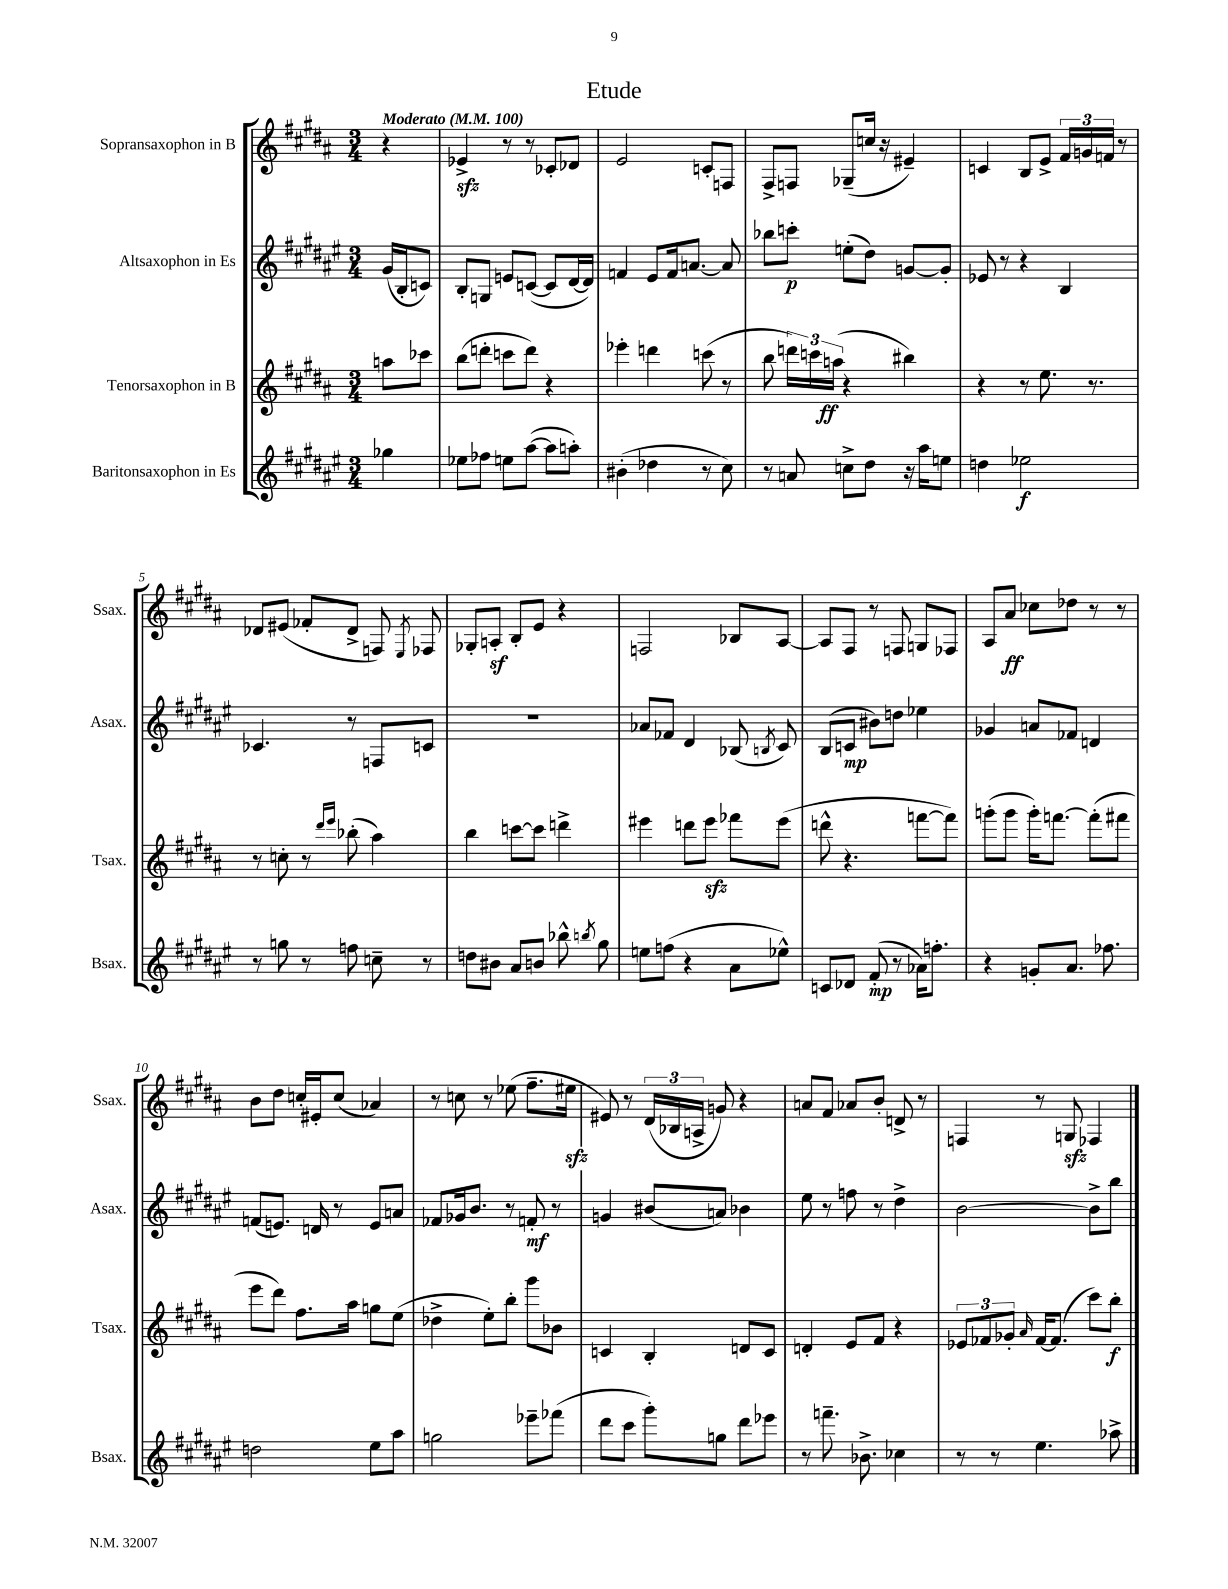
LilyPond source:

\header { title = "Etude" }
<<
\new StaffGroup <<
\new Staff = "s0" \with { instrumentName = "Sopransaxophon in B" shortInstrumentName = "Ssax." } {
    \clef treble \key b \major \numericTimeSignature \time 3/4 \partial 4 \tempo "Moderato" 4 = 100
    \autoBeamOff r4 |
    ees'4->\sfz r8 r8 ces'8[-. des'8] |
    e'2 c'8[-. f8] |
    fis8[-> f8] ges8[--( c''16] r16 eis'4--) |
    c'4 b8[ e'8]-> \tuplet 3/2 { fis'16[ g'16 f'16] } r8 |
    des'8[ eis'8]( fes'8[-. des'8]-> f8) \acciaccatura { e8 } fes8 |
    ges8[-. a8]-.\sf b8[-. e'8] r4 |
    f2 bes8[ ais8]~ |
    ais8[ fis8] r8 f8 g8[ fes8] |
    ais8[ ais'8]\ff ces''8[ des''8] r8 r8 |
    b'8[ dis''8] c''16[-. eis'16-. c''8]( aes'4) |
    r8 c''8 r8 ees''8( fis''8.[-- eis''16]\sfz |
    eis'8) r8 \tuplet 3/2 { dis'16[( bes16 a16]-> } g'8) r4 |
    a'8[ fis'8] aes'8[ b'8]-. d'8-> r8 |
    f4 r8 g8\sfz fes4 \bar "|." |
}
\new Staff = "s1" \with { instrumentName = "Altsaxophon in Es" shortInstrumentName = "Asax." } {
    \clef treble \key fis \major \numericTimeSignature \time 3/4 \partial 4
    \autoBeamOff gis'16[( b16-. c'8]) |
    b8[-. g8] e'8[ c'8]~( c'8[ dis'16~ dis'16]) |
    f'4 eis'8[ f'16 a'8.]~ a'8 |
    bes''8[ c'''8]-.\p e''8[-.( dis''8]) g'8[~ g'8]-. |
    ees'8 r8 r4 b4 |
    ces'4. r8 f8[ c'8] |
    R2. |
    aes'8[ fes'8] dis'4 bes8( \acciaccatura { b8 } cis'8) |
    b8[( c'8]\mp bis'8[) d''8] ees''4 |
    ges'4 a'8[ fes'8] d'4 |
    f'8[( e'8.]) d'16 r8 e'8[ a'8] |
    fes'8[ ges'16 b'8.] r8 f'8-.\mf r8 |
    g'4 bis'8[( a'8]) bes'4 |
    eis''8 r8 f''8 r8 dis''4-> |
    b'2~ b'8[-> b''8] \bar "|." |
}
\new Staff = "s2" \with { instrumentName = "Tenorsaxophon in B" shortInstrumentName = "Tsax." } {
    \clef treble \key b \major \numericTimeSignature \time 3/4 \partial 4
    \autoBeamOff a''8[ ces'''8] |
    b''8[( d'''8]-. c'''8[ d'''8]) r4 |
    ees'''4-. d'''4 c'''8( r8 |
    b''8 \tuplet 3/2 { d'''16[) c'''16 a''16]\ff( } r4 bis''4) |
    r4 r8 e''8. r8. |
    r8 c''8-. r8 \grace { dis'''16[ e'''16] } bes''8-.( ais''4) |
    b''4 c'''8[~ c'''8] d'''4-> |
    eis'''4 d'''8[ eis'''8]\sfz fes'''8[ eis'''8]( |
    d'''8-^ r4. f'''8[~ f'''8]) |
    g'''8[-.( g'''8] g'''16[-.) f'''8.]~ f'''8[-.( fis'''8] |
    e'''8[ dis'''8]) fis''8.[ ais''16] g''8[ e''8]( |
    des''4-> e''8[-.) b''8]-. gis'''8[ bes'8] |
    c'4 b4-. d'8[ c'8] |
    d'4-. e'8[ fis'8] r4 |
    \tuplet 3/2 { ees'8[ fes'8 ges'8]-. } \grace { ais'16 } fes'16[~ fes'8.]( cis'''8[) b''8]-.\f \bar "|." |
}
\new Staff = "s3" \with { instrumentName = "Baritonsaxophon in Es" shortInstrumentName = "Bsax." } {
    \clef treble \key fis \major \numericTimeSignature \time 3/4 \partial 4
    \autoBeamOff ges''4 |
    ees''8[ fes''8] e''8[ ais''8]~( ais''8[ a''8]-.) |
    bis'4-.( des''4 r8 cis''8) |
    r8 a'8 c''8[-> dis''8] r16 ais''16[ e''8] |
    d''4 ees''2\f |
    r8 g''8 r8 f''8 c''8-- r8 |
    d''8[ bis'8] ais'8[ b'8] bes''8-^ \acciaccatura { b''8 } gis''8 |
    e''8[ f''8]( r4 ais'8[ ees''8]-^) |
    c'8[ des'8] fis'8-.\mp( r8 aes'16[) f''8.]-. |
    r4 g'8[-. ais'8.] fes''8. |
    d''2 eis''8[ ais''8] |
    g''2 ees'''8[-- fes'''8]( |
    dis'''8[ cis'''8] gis'''8[-.) g''8] dis'''8[ ees'''8] |
    r8 f'''8.-- bes'8.-> ces''4 |
    r8 r8 eis''4. aes''8-> \bar "|." |
}
>>
>>
